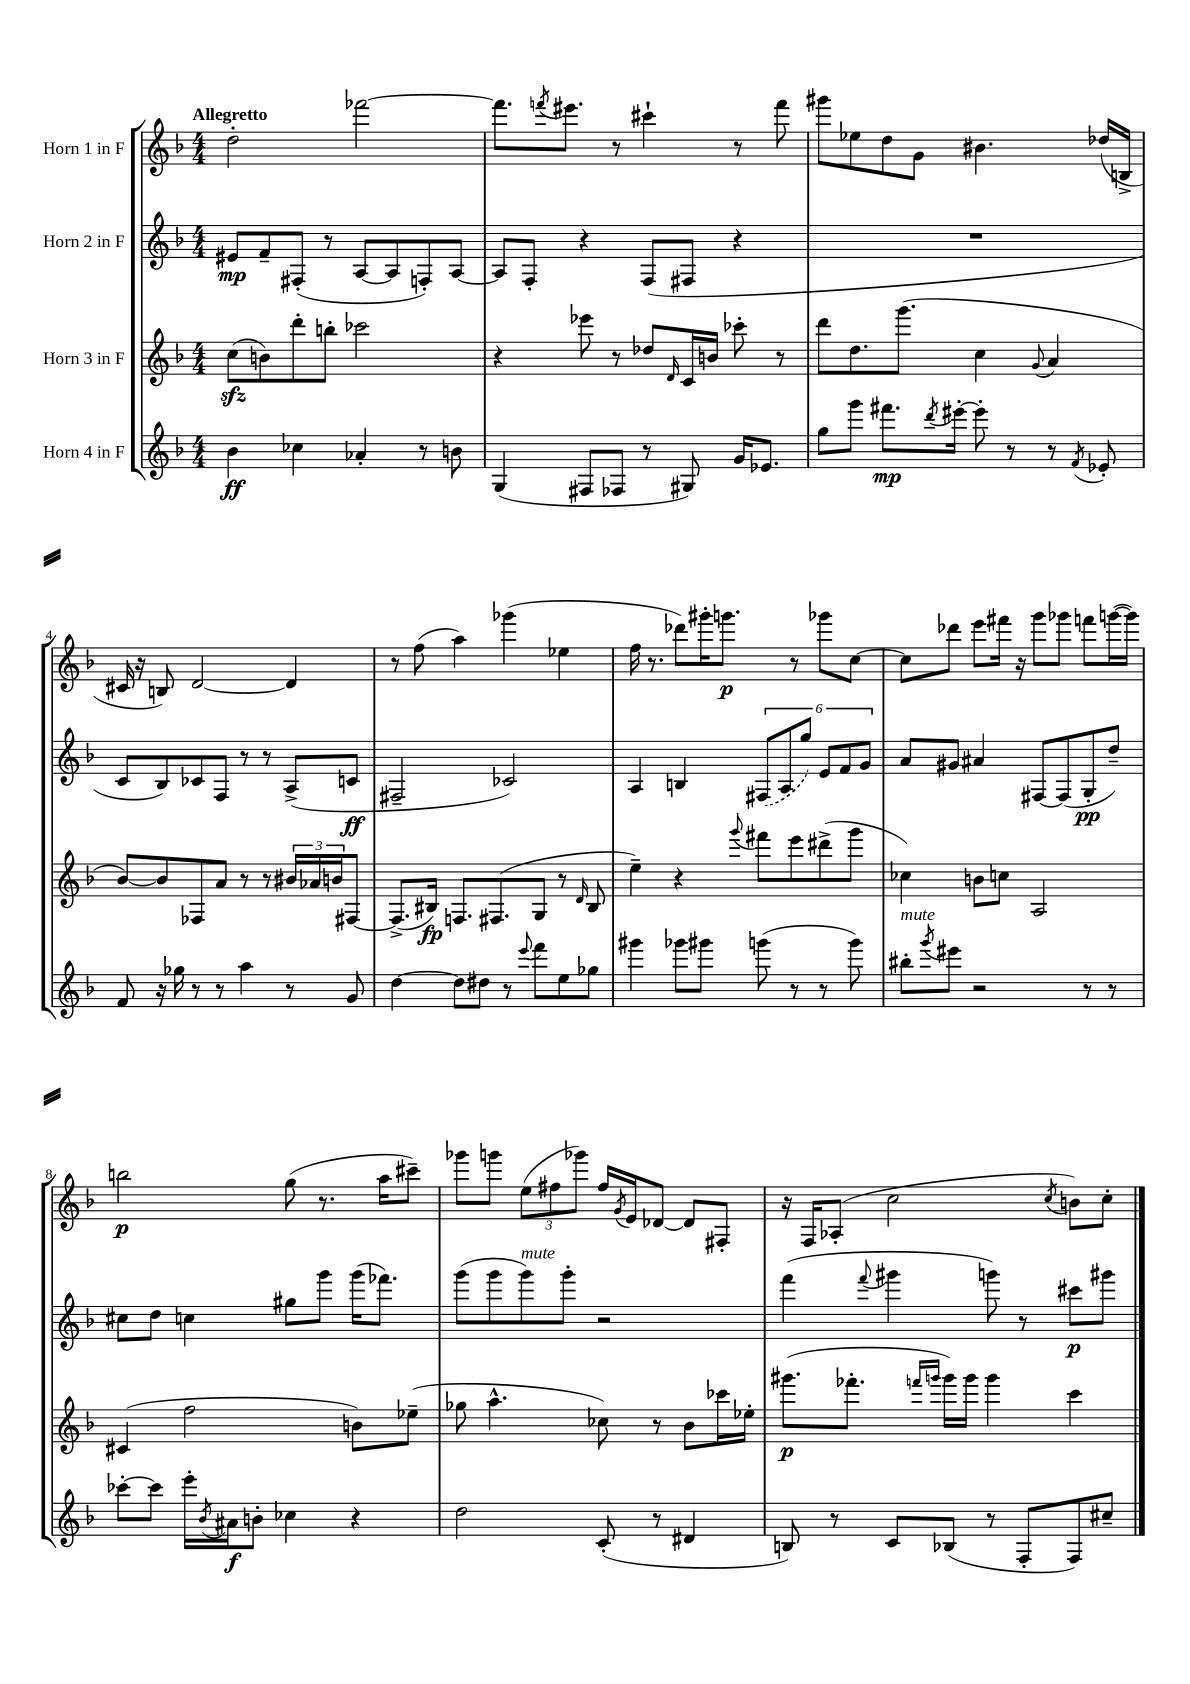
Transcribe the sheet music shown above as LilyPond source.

<<
\new StaffGroup <<
\new Staff = "s0" \with { instrumentName = "Horn 1 in F" } {
    \clef treble \key f \major \numericTimeSignature \time 4/4 \tempo "Allegretto"
    d''2-. fes'''2~ |
    fes'''8. \acciaccatura { f'''8 } eis'''8. r8 cis'''4-! r8 f'''8 |
    gis'''8 ees''8 d''8 g'8 bis'4. des''16( b16-> |
    cis'16 r16 b8) d'2~ d'4 |
    r8 f''8( a''4) ges'''4( ees''4 |
    f''16 r8. des'''8) gis'''16-. g'''8.\p r8 ges'''8 c''8~ |
    c''8 des'''8 e'''8 fis'''16 r16 g'''8 ges'''8 f'''8 g'''16~( g'''16) |
    b''2\p g''8( r8. a''16 cis'''8--) |
    ges'''8 g'''8 \tuplet 3/2 { e''8( fis''8 ges'''8) } fis''16 \acciaccatura { g'8 } e'16 des'8~ des'8 fis8-. |
    r16 f16 aes8-.( c''2 \acciaccatura { c''8 } b'8) c''8-. \bar "|." |
}
\new Staff = "s1" \with { instrumentName = "Horn 2 in F" } {
    \clef treble \key f \major \numericTimeSignature \time 4/4
    eis'8\mp f'8-- fis8-.( r8 a8~ a8 f8-.) a8~ |
    a8 f8-. r4 f8( fis8 r4 |
    R1 |
    c'8 bes8) ces'8 f8 r8 r8 a8->( c'8\ff |
    fis2-- ces'2) |
    a4 b4 \tuplet 6/4 { \once \slurDashed fis8( a8 g''8) e'8 f'8 g'8 } |
    a'8 gis'8 ais'4 fis8~ fis8( g8-.\pp d''8--) |
    cis''8 d''8 c''4 gis''8 g'''8 g'''16( fes'''8.) |
    g'''8( g'''8 g'''8^\markup { \italic "mute" }) g'''8-. r2 |
    f'''4( \appoggiatura { f'''8 } gis'''4 g'''8) r8 cis'''8\p gis'''8 \bar "|." |
}
\new Staff = "s2" \with { instrumentName = "Horn 3 in F" } {
    \clef treble \key f \major \numericTimeSignature \time 4/4
    c''8\sfz( b'8) d'''8-. b''8-. ces'''2 |
    r4 ees'''8 r8 des''8 \grace { d'16 } c'16 b'16 ces'''8-. r8 |
    d'''8 d''8. g'''8.( c''4 \appoggiatura { g'8 } a'4 |
    bes'8~) bes'8 fes8 a'8 r8 r8 \tuplet 3/2 { bis'16 aes'16 b'16 } fis8~ |
    fis8.->( bis16\fp) f8. fis8.( g8 r8 \grace { d'16 } bis8 |
    e''4--) r4 \appoggiatura { g'''8 } fis'''8 e'''8 dis'''8->( g'''8 |
    ces''4) b'8 c''8 a2 |
    cis'4( f''2 b'8) ees''8--( |
    ges''8 a''4.-^ ces''8) r8 bes'8 ces'''16 ees''16-. |
    gis'''8.\p( fes'''8.-. \grace { f'''16 g'''16 } g'''16) g'''16 g'''4 c'''4 \bar "|." |
}
\new Staff = "s3" \with { instrumentName = "Horn 4 in F" } {
    \clef treble \key f \major \numericTimeSignature \time 4/4
    bes'4\ff ces''4 aes'4-. r8 b'8 |
    g4( fis8 fes8 r8 gis8) g'16 ees'8. |
    g''8 g'''8 fis'''8.\mp \acciaccatura { d'''8 } eis'''16~-. eis'''8-. r8 r8 \acciaccatura { f'8 } ees'8-. |
    f'8 r16 ges''16 r8 r8 a''4 r8 g'8 |
    d''4~ d''8 dis''8 r8 \appoggiatura { e'''8 } f'''8 e''8 ges''8 |
    gis'''4 ges'''8 gis'''8 g'''8( r8 r8 g'''8) |
    bis''8-.^\markup { \italic "mute" } \acciaccatura { g'''8 } eis'''8 r2 r8 r8 |
    ces'''8~-. ces'''8 e'''16-. \acciaccatura { bes'8 } ais'16\f b'8-. ces''4 r4 |
    d''2 c'8-.( r8 dis'4 |
    b8) r8 c'8 bes8( r8 f8-. f8) cis''8-- \bar "|." |
}
>>
>>
